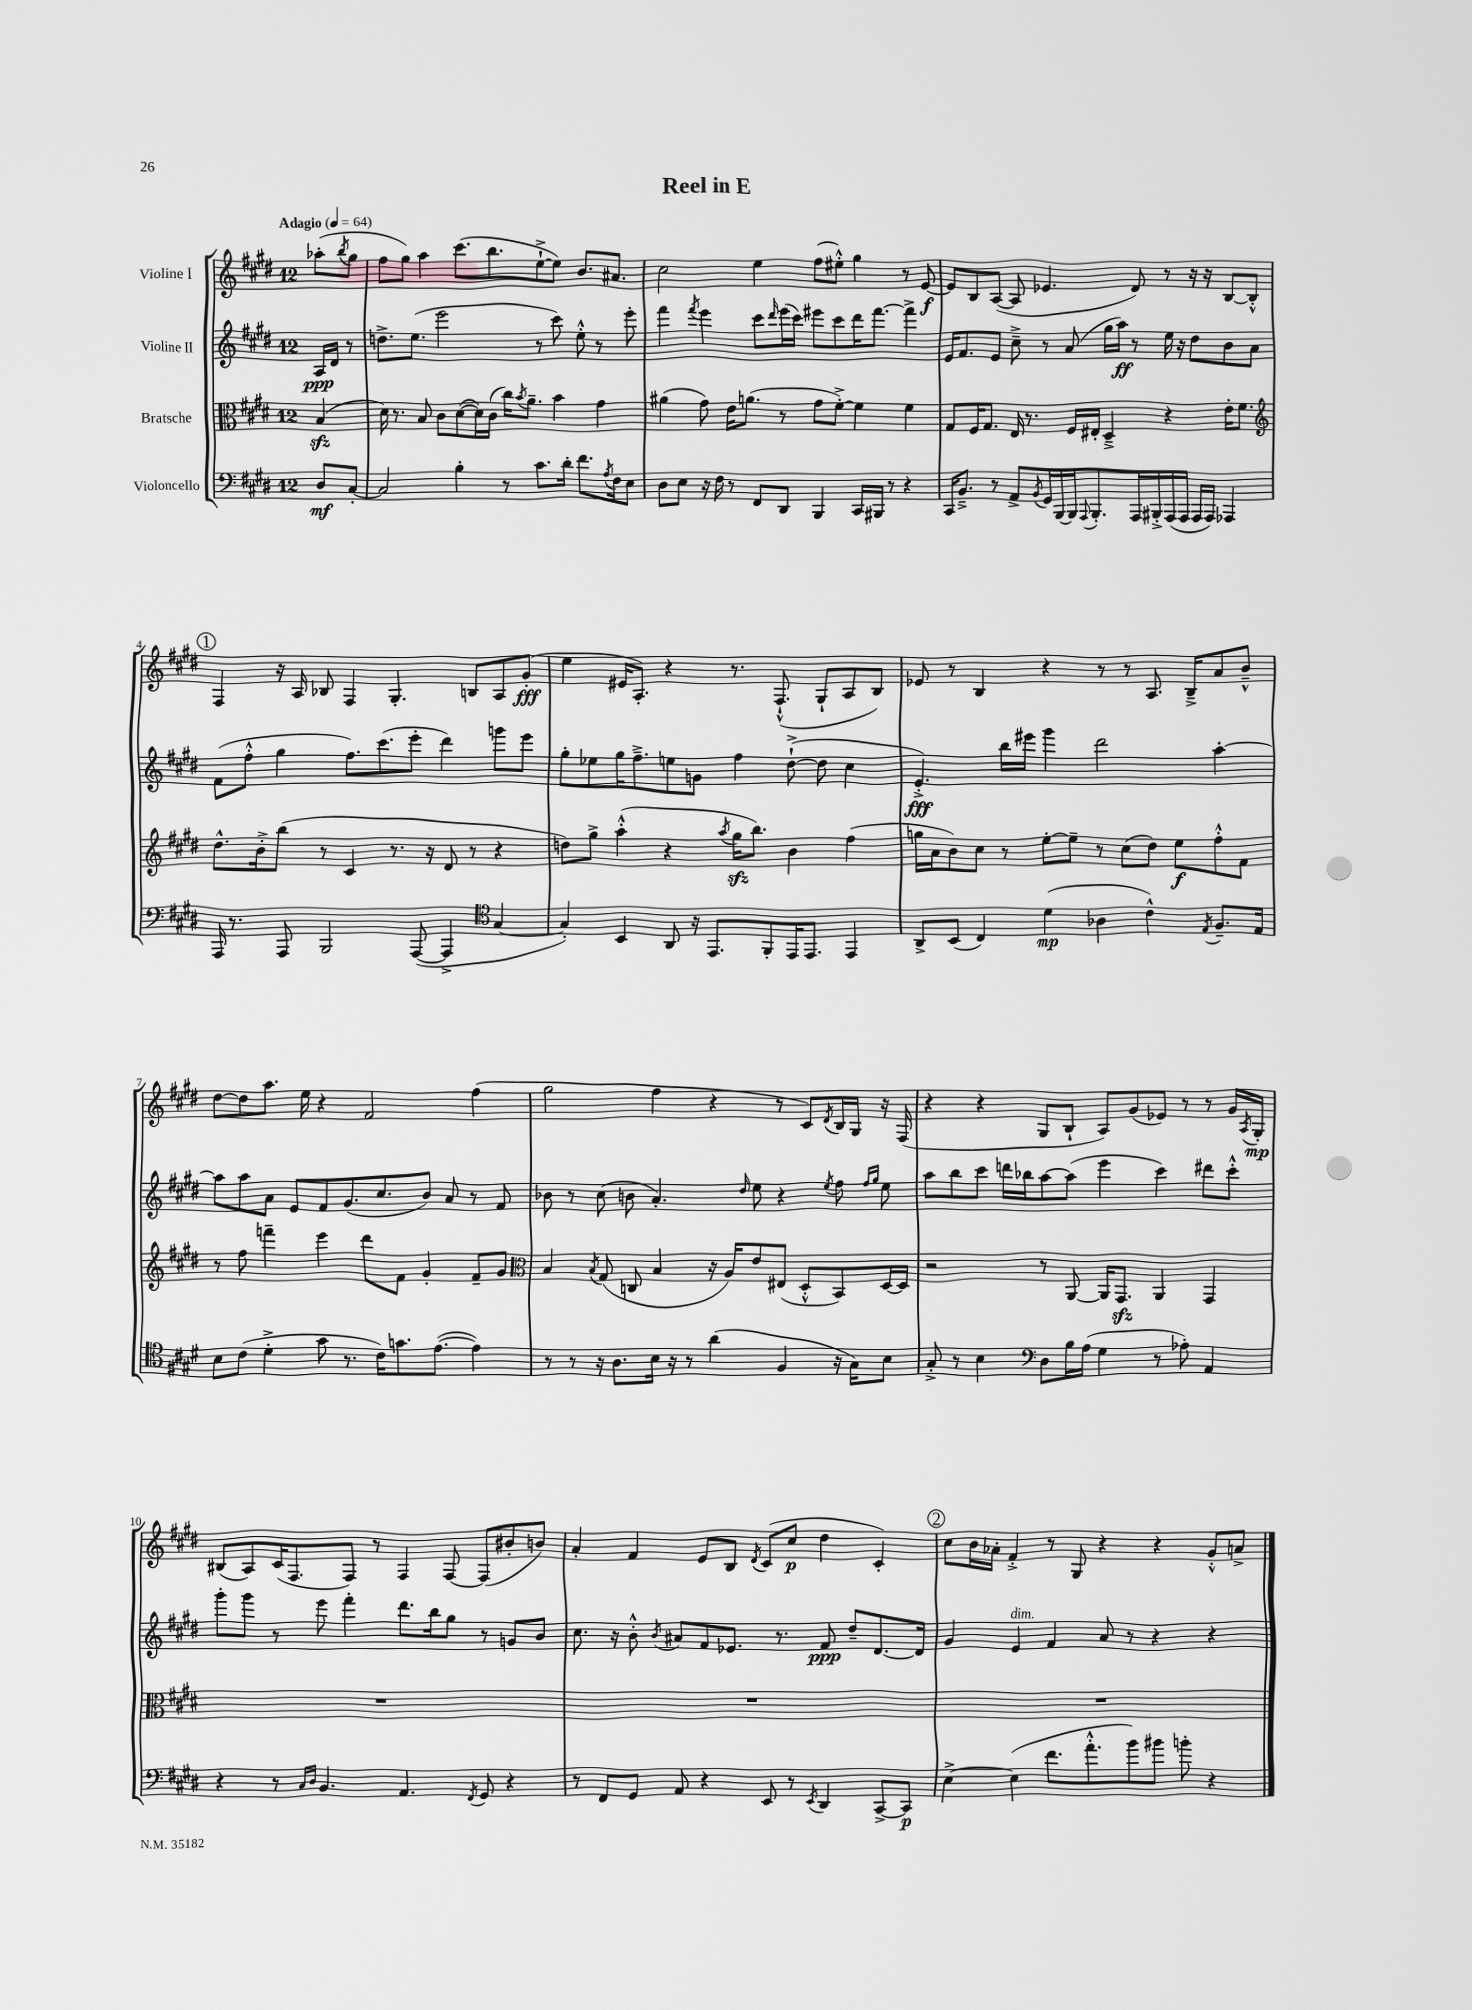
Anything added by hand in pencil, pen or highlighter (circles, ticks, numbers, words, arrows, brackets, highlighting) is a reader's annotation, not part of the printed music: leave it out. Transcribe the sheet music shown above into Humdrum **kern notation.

**kern	**dynam	**kern	**dynam	**kern	**dynam	**kern	**dynam
*part4	*part4	*part3	*part3	*part2	*part2	*part1	*part1
*staff4	*staff4	*staff3	*staff3	*staff2	*staff2	*staff1	*staff1
*I"Violoncello	*	*I"Bratsche	*	*I"Violine II	*	*I"Violine I	*
*clefF4	*	*clefC3	*	*clefG2	*	*clefG2	*
*k[f#c#g#d#]	*	*k[f#c#g#d#]	*	*k[f#c#g#d#]	*	*k[f#c#g#d#]	*
*M12/8	*	*M12/8	*	*M12/8	*	*M12/8	*
*MM64	*	*MM64	*	*MM64	*	*MM64	*
=	=	=	=	=	=	=	=
!	!	!	!	!	!	!LO:TX:a:B:t=Adagio	!
8D#/L	mf	(4Bzz/	.	16A/LL	ppp	(8aa-X'\L	.
.	.	.	.	16d#/JJ	.	.	.
.	.	.	.	.	.	8qbb/	.
[8C#'/J	.	.	.	8r	.	8gg#\J	.
=1	=1	=1	=1	=1	=1	=1	=1
2C#/]	.	16d#\)	.	8.ddn^\L	.	8ff#\L	.
.	.	8.r	.	.	.	.	.
.	.	.	.	.	.	8gg#\J)	.
.	.	.	.	(8.ee\J	.	.	.
.	.	8B/	.	.	.	4aa\	.
.	.	8c#\L	.	2eee\	.	.	.
4B'\	.	([8d#\	.	.	.	(8.ccc#\L	.
.	.	16d#\L])	.	.	.	.	.
.	.	(16c#\JJ	.	.	.	8.bb\	.
8r	.	16cc#\KL)	.	.	.	.	.
.	.	8qb/	.	.	.	.	.
.	.	8.a~\J	.	.	.	.	.
8.c#\L	.	.	.	8r	.	[8ee`^\	.
.	.	4b\	.	8ccc#\)	.	8ee\J])	.
16d#'\Jk	.	.	.	.	.	.	.
8.f#\L	.	.	.	8ee'^^\	.	8.b/L	.
.	.	4g#\	.	8r	.	.	.
8qA/	.	.	.	.	.	.	.
16F#\k	.	.	.	.	.	8.a#X/J	.
8E\J	.	.	.	8eee'\	.	.	.
=2	=2	=2	=2	=2	=2	=2	=2
8D#\L	.	(4a#X\	.	4fff#\	.	2cc#\	.
8E\J	.	.	.	.	.	.	.
.	.	.	.	8qfff#/	.	.	.
16r	.	8g#\)	.	4eee\	.	.	.
16F#\	.	.	.	.	.	.	.
8r	.	16e\KL	.	.	.	.	.
.	.	(8.an\J	.	.	.	.	.
8FF#/L	.	.	.	8ccc#\L	.	4ee\	.
.	.	.	.	16qqddd#/	.	.	.
8DD#/J	.	8r	.	(16eee\L	.	.	.
.	.	.	.	16ccc#\JJ)	.	.	.
4BBB/	.	8g#\L	.	8eee#X\L	.	(8ff#\L	.
.	.	[8f#'^\J)	.	8ccc#\	.	8ee#X'^^\J)	.
16CC#/LL	.	4f#\]	.	16ddd#\K	.	4gg#\	.
16BBB#X/JJ	.	.	.	[8.fff#\J	.	.	.
8r	.	.	.	.	.	.	.
4r	.	4f#\	.	4fff#^\]	.	8r	.
.	.	.	.	.	.	[8e/	f
=3	=3	=3	=3	=3	=3	=3	=3
16CC#/KL	.	8G#/L	.	16e/KL	.	8e/L]	.
8.BB~^/J	.	.	.	8.f#/	.	.	.
.	.	16F#/K	.	.	.	8B/	.
.	.	8.G#/J	.	.	.	.	.
8r	.	.	.	8e/J	.	([8A/J	.
8AA^/L	.	16E/	.	8cc#~^\	.	8A/]	.
.	.	8.r	.	.	.	.	.
8qBB/	.	.	.	.	.	.	.
16GG#/L	.	.	.	8r	.	4.e-X/	.
[16BBB/	.	.	.	.	.	.	.
16BBB/J]	.	16F#/LL	.	(8a/	.	.	.
8qqAAA/	.	.	.	.	.	.	.
8.BBB'/	.	16E#X'/JJ	.	.	.	.	.
.	.	4D#~^/	.	16gg#\LL	.	.	.
.	.	.	.	16aa\JJ)	ff	.	.
16AAA/L	.	.	.	8r	.	8d#/)	.
16BBB#X'^/	.	.	.	.	.	.	.
(16AAA/	.	4r	.	16ee\	.	8r	.
16AAA/JJ	.	.	.	16r	.	.	.
16AAA/LL	.	.	.	8dd#\L	.	16r	.
16AAA/JJ)	.	.	.	.	.	16r	.
4AAA-X/	.	16e'\KL	.	8b\	.	[8B/L	.
.	.	8.f#\J	.	.	.	.	.
.	.	.	.	8a\J	.	8B'^^/J]	.
!!LO:LB:g=z
!!LO:REH:place=s1:t=1
=4	=4	=4	=4	=4	=4	=4	=4
*	*	*clefG2	*	*	*	*	*
16AAA/	.	8.dd#^^\L	.	(8f#\L	.	4F#/	.
8.r	.	.	.	.	.	.	.
.	.	.	.	8ff#'^^\J	.	.	.
.	.	16b'^\k	.	.	.	.	.
8AAA/	.	(8bb\J	.	4gg#\	.	16r	.
.	.	.	.	.	.	16A/	.
2BBB/	.	8r	.	.	.	8B-X/	.
.	.	4c#/	.	8.ff#\L)	.	4F#/	.
.	.	.	.	(8.ccc#\	.	.	.
.	.	8.r	.	.	.	4.G#'/	.
([8AAA/	.	.	.	8eee'\J	.	.	.
.	.	16r	.	.	.	.	.
4AAA^/]	.	8d#/	.	4ddd#\)	.	.	.
.	.	8r	.	.	.	8Bn/L	.
*clefC4	*	*	*	*	*	*	*
[4G#/	.	4r	.	8gggn\L	.	8A/	.
.	.	.	.	8eee\J	.	(8g#'/J	fff
=5	=5	=5	=5	=5	=5	=5	=5
4G#'/])	.	8ddn\L)	.	8gg#'\L	.	4ee\	.
.	.	8gg#^\J	.	8ee-X\	.	.	.
4BB/	.	(4aa'^^\	.	16gg#\K	.	16e#X/KL	.
.	.	.	.	8.ff#~^\	.	8.A'/J)	.
8AA/	.	4r	.	8een\	.	4r	.
16r	.	.	.	8gn\J	.	.	.
8.EE/L	.	.	.	.	.	.	.
.	.	8qaa/	.	.	.	.	.
.	.	16gg#zz\KL	.	4ff#\	.	8.r	.
.	.	8.bb\J)	.	.	.	.	.
8FF#'/	.	.	.	.	.	.	.
.	.	.	.	.	.	(8.F#`^^/	.
16EE/K	.	4b\	.	([8dd#`^\	.	.	.
8.EE/J	.	.	.	.	.	.	.
.	.	.	.	8dd#\]	.	8G#`/L	.
4EE/	.	(4ff#\	.	4cc#\	.	8A/	.
.	.	.	.	.	.	8B/J)	.
=6	=6	=6	=6	=6	=6	=6	=6
8AA^/L	.	16ggn\LL	.	4.e'^/)	fff	8e-X/	.
.	.	16a\J	.	.	.	.	.
(8BB/J	.	8b\)	.	.	.	8r	.
4C#/)	.	8cc#\J	.	.	.	4B/	.
.	.	8r	.	16bb\LL	.	.	.
.	.	.	.	16eee#X\JJ	.	.	.
(4d#\	mp	[8ee'\L	.	4ggg#\	.	4r	.
.	.	8ee~\J]	.	.	.	.	.
4A-X\	.	8r	.	2ddd#\	.	8r	.
.	.	(8cc#\L	.	.	.	8r	.
4c#^^\)	.	8dd#\J)	.	.	.	8.A/	.
.	.	8ee\L	f	.	.	.	.
.	.	.	.	.	.	16B~^/KL	.
8qE/	.	.	.	.	.	.	.
8.F#~/L	.	8ff#'^^\	.	[4aa'\	.	8a/	.
.	.	8f#\J	.	.	.	8b~^^/J	.
16E/Jk	.	.	.	.	.	.	.
!!LO:LB:g=z
=7	=7	=7	=7	=7	=7	=7	=7
8B\L	.	8r	.	8aa\L]	.	[8dd#\L	.
(8c#\J	.	8ff#\	.	8aa\	.	8dd#\]	.
4d#'^\	.	4fffn~\	.	8a\J	.	8.aa\J	.
.	.	.	.	8e/L	.	.	.
.	.	.	.	.	.	16ee\	.
8g#\	.	4eee\	.	8f#/	.	4r	.
8.r	.	.	.	(8.g#/	.	.	.
.	.	8ddd#\L	.	.	.	2f#/	.
16c#\KL)	.	.	.	8.cc#/	.	.	.
8.gn\	.	8f#\J	.	.	.	.	.
.	.	4g#'/	.	8b/J)	.	.	.
([8.e\J	.	.	.	.	.	.	.
.	.	.	.	8a/	.	.	.
4e\])	.	8f#~/L	.	8r	.	(4ff#\	.
.	.	8g#/J	.	8f#/	.	.	.
=8	=8	=8	=8	=8	=8	=8	=8
*	*	*clefC3	*	*	*	*	*
8r	.	4B/	.	8b-X\	.	2gg#\	.
8r	.	.	.	8r	.	.	.
.	.	8qB/	.	.	.	.	.
16r	.	(8G#/	.	(8cc#\	.	.	.
8.A\L	.	.	.	.	.	.	.
.	.	8Cn/	.	8bn\	.	.	.
16B\Jk	.	4B/	.	4.a'/)	.	4ff#\	.
16r	.	.	.	.	.	.	.
8r	.	.	.	.	.	.	.
(4a\	.	16r	.	.	.	4r	.
.	.	16A/KL)	.	.	.	.	.
.	.	.	.	16qqdd#/	.	.	.
.	.	8e/	.	8ee\	.	.	.
4F#/	.	(8E#X/J	.	4r	.	8r	.
.	.	8D#'^^/L	.	.	.	8c#/L)	.
.	.	.	.	8qee/	.	8qd#/	.
16r	.	8BB/)	.	8ff#\	.	16B/L	.
16G#\KL)	.	.	.	.	.	16G#/JJ	.
.	.	.	.	16qqff#/LL	.	.	.
.	.	.	.	16qqgg#/JJ	.	.	.
8B\J	.	[16D#/L	.	8ee\	.	16r	.
.	.	16D#/JJ]	.	.	.	(16F#/	.
=9	=9	=9	=9	=9	=9	=9	=9
8G#'^/	.	2r	.	8aa\L	.	4r	.
8r	.	.	.	8bb\	.	.	.
4B\	.	.	.	8ccc#\J	.	4r	.
.	.	.	.	16dddn\LL	.	.	.
.	.	.	.	16bb-X\J	.	.	.
*clefF4	*	*	*	*	*	*	*
8D#\L	.	8r	.	[8aa\	.	8G#/L	.
16B\L	.	[8AA/	.	(8aa\J]	.	8B`/J	.
(16A\JJ	.	.	.	.	.	.	.
4G#\	.	16AA/KL]	.	4eee\	.	8A/L)	.
.	.	8.GG#zz/J	.	.	.	.	.
.	.	.	.	.	.	(8g#/	.
8r	.	4AA/	.	4ccc#\)	.	8e-X/J)	.
8A-X'\)	.	.	.	.	.	8r	.
4AA/	.	4GG#/	.	8ddd#X\L	.	8r	.
.	.	.	.	8ccc#'^^\J	.	16g#/LL	.
.	.	.	.	.	.	8qA/	.
.	.	.	.	.	.	16G#'/JJ	mp
!!LO:LB:g=z
=10	=10	=10	=10	=10	=10	=10	=10
4r	.	1.r	.	8ggg#'\L	.	(8B#X/L	.
.	.	.	.	8ggg#\J	.	8A/)	.
8r	.	.	.	8r	.	(16c#/K	.
.	.	.	.	.	.	8.F#/	.
16qqC#/LL	.	.	.	.	.	.	.
16qqD#/JJ	.	.	.	.	.	.	.
4.BB/	.	.	.	8eee\	.	.	.
.	.	.	.	4fff#'\	.	8F#/J)	.
.	.	.	.	.	.	8r	.
4.AA/	.	.	.	8.ddd#\L	.	4F#/	.
.	.	.	.	16bb\k	.	.	.
.	.	.	.	8gg#\J	.	[8F#/	.
8qFF#/	.	.	.	.	.	.	.
8GG#/	.	.	.	8r	.	(8F#/L]	.
4r	.	.	.	8gn/L	.	8b#X'/	.
.	.	.	.	8b/J	.	8bn/J)	.
=11	=11	=11	=11	=11	=11	=11	=11
8r	.	1.r	.	8.cc#\	.	4a'/	.
8FF#/L	.	.	.	.	.	.	.
.	.	.	.	16r	.	.	.
8GG#/J	.	.	.	8b'^^\	.	4f#/	.
.	.	.	.	8qb/	.	.	.
8AA/	.	.	.	8a#X/L	.	.	.
4r	.	.	.	8f#/	.	8e/L	.
.	.	.	.	8.e-X/J	.	8B/J	.
.	.	.	.	.	.	8qd#/	.
8EE/	.	.	.	.	.	(8c#/L	.
.	.	.	.	8.r	.	.	.
8r	.	.	.	.	.	8cc#/J	p
8qEE/	.	.	.	.	.	.	.
4DD#/	.	.	.	8f#/	ppp	4dd#\	.
.	.	.	.	8dd#~/L	.	.	.
[8CC#^/L	.	.	.	[8.d#/	.	4c#'/)	.
8CC#/J]	p	.	.	.	.	.	.
.	.	.	.	16d#/Jk]	.	.	.
!!LO:REH:place=s1:t=2
=12	=12	=12	=12	=12	=12	=12	=12
[4E^\	.	1.r	.	4g#/	.	8cc#\L	.
.	.	.	.	.	.	16b\L	.
.	.	.	.	.	.	16a-X'\JJ	.
!	!	!	!	!LO:TX:a:i:t=dim.	!	!	!
(4E\]	.	.	.	4e/	.	4f#'^/	.
8.f#\L	.	.	.	4f#/	.	8r	.
.	.	.	.	.	.	8G#/	.
8.a'^^\	.	.	.	.	.	.	.
.	.	.	.	8a/	.	4r	.
8b\)	.	.	.	8r	.	.	.
8b#X\J	.	.	.	4r	.	4r	.
8bn'\	.	.	.	.	.	.	.
4r	.	.	.	4r	.	8g#'^^/L	.
.	.	.	.	.	.	8an^/J	.
==	==	==	==	==	==	==	==
*-	*-	*-	*-	*-	*-	*-	*-
